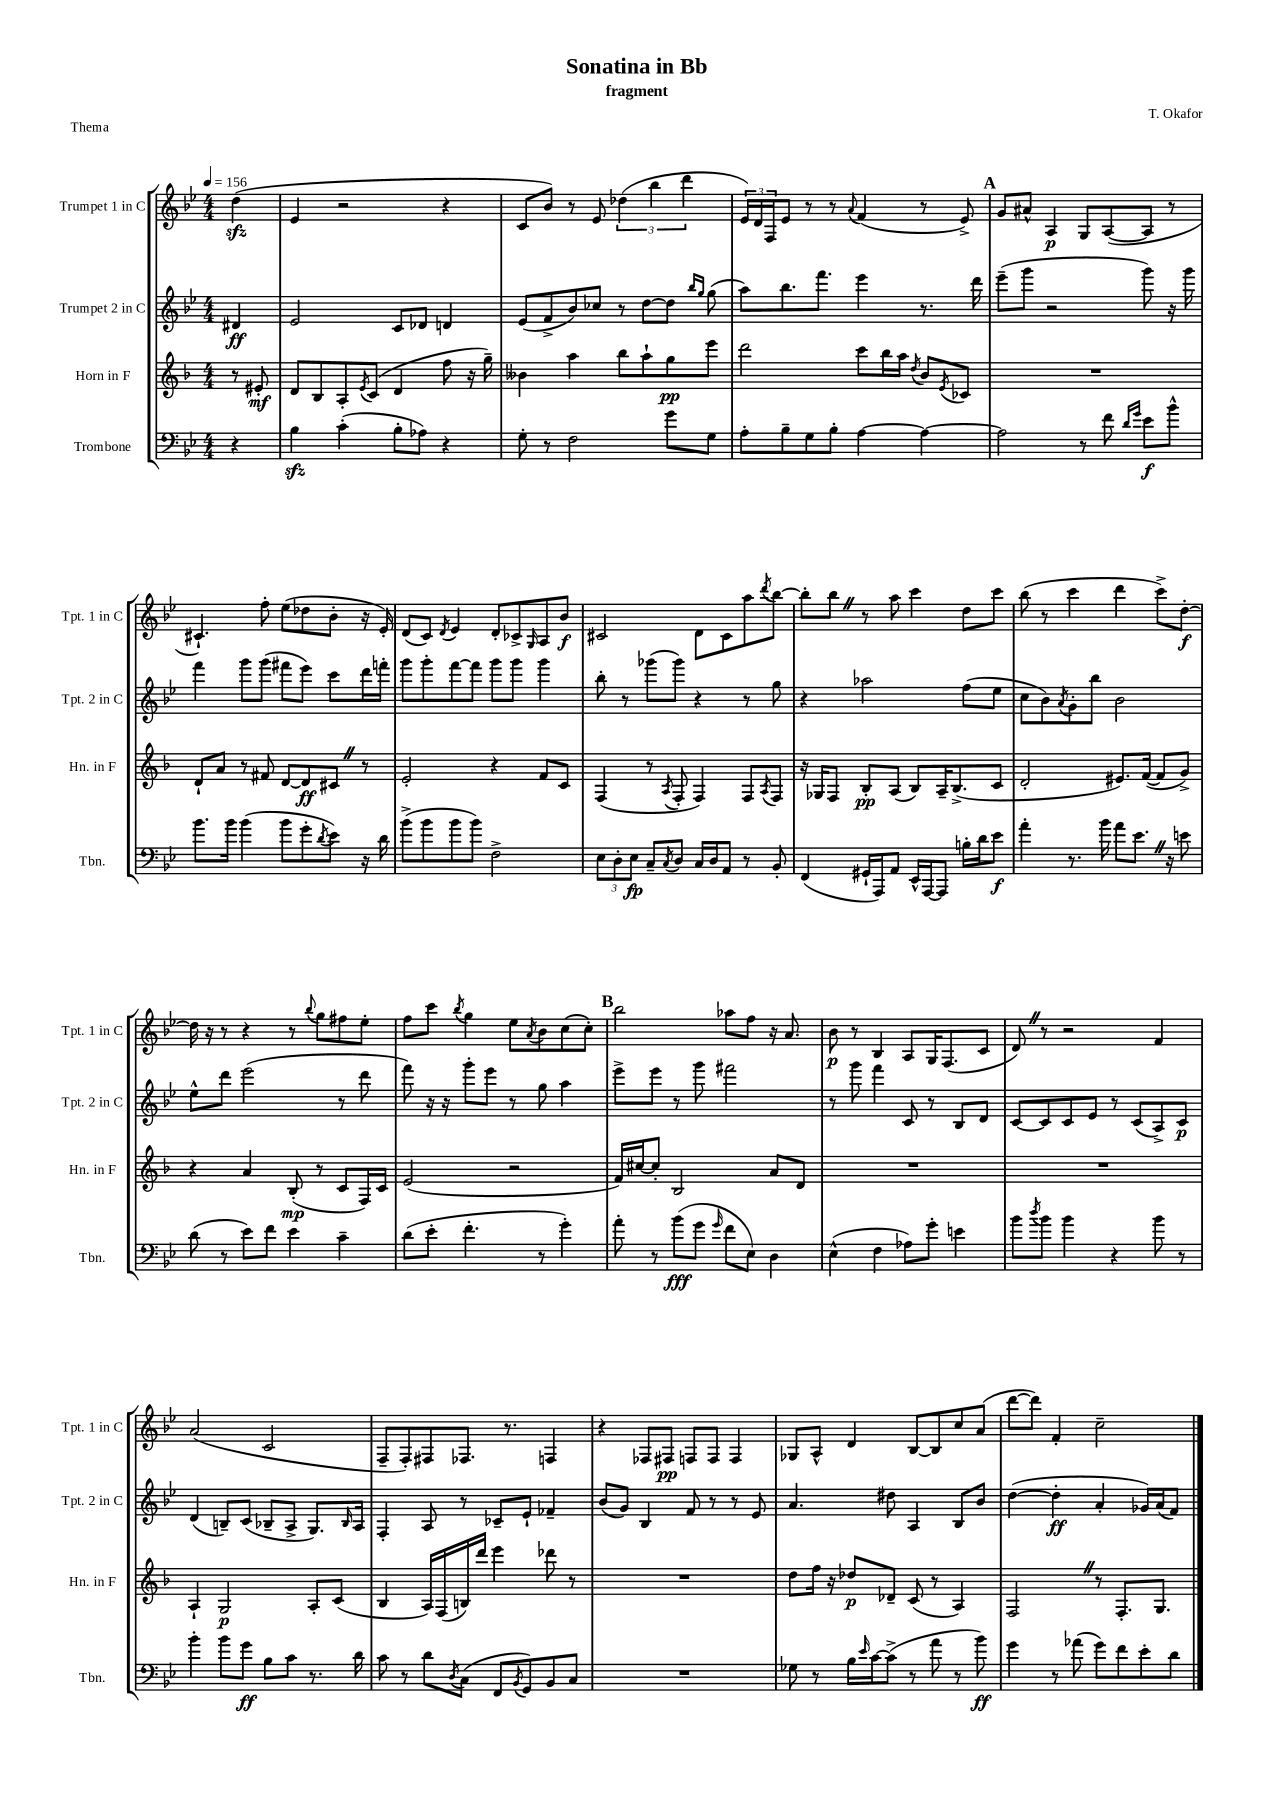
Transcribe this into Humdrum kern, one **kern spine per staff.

**kern	**kern	**kern	**kern
*staff4	*staff3	*staff2	*staff1
*clefF4	*clefG2	*clefG2	*clefG2
*k[b-e-]	*k[b-]	*k[b-e-]	*k[b-e-]
*M4/4	*M4/4	*M4/4	*M4/4
*MM156	*MM156	*MM156	*MM156
4r	8r	4d#	(4dd
.	8e#'	.	.
=	=	=	=
4B-	8d	2e-	4e-
.	8B-	.	.
(4c'	8A'	.	2r
.	8qe	.	.
.	(8c	.	.
8B-'	4d	8c	.
8A-)	.	8d-	.
4r	8ff	4d	4r
.	16r	.	.
.	16gg~)	.	.
=	=	=	=
8G'	4b--	(8e-	8c
8r	.	8f^	8b-)
2F	4aa	8b-)	8r
.	.	8cc-	8e-
.	8bb-	8r	(6dd-
.	8aa`	[8dd	.
.	.	.	6bb-
8g	8gg	8dd]	.
.	.	.	6ddd
.	.	16qqbb-	.
.	.	16qqgg	.
8G	8eee	(8gg	.
=	=	=	=
8A'	2ddd	8aa)	24e-)
.	.	.	24d
.	.	.	24F
8B-~	.	8.bb-	8e-
8G	.	.	8r
.	.	8.fff	.
8B-'	.	.	8r
.	.	.	8qqa
[4A	8ccc	4eee-	(4f
.	16bb-	.	.
.	16aa	.	.
.	8qdd	.	.
4A_	8b-	8.r	8r
.	8qe	.	.
.	8c-	.	8e-^)
.	.	16ddd	.
=	=	=	=
2A]	1r	(8eee-~	8g
.	.	8ggg	8a#^^
.	.	2r	4A
8r	.	.	8G
8f	.	.	([8A
16qqd	.	.	.
16qqg	.	.	.
8e-	.	8ggg)	8A]
8b-^^	.	16r	8r
.	.	16ggg	.
=	=	=	=
8.b-	8d`	4fff	4.c#`)
.	8a	.	.
16b-	.	.	.
(4b-	8r	8ggg	.
.	8f#	(8ggg	8ff'
8b-	[8d	8fff#	(8ee-
8g'	8d]	8eee-)	8dd-
8qd	.	.	.
8e-)	8c#	8ccc	8b-'
16r	8r	16ddd	16r
16d	.	16fff'	16e-')
=	=	=	=
(8b-^	2e'	8ggg	(8d
8b-	.	8ggg'	8c)
.	.	.	8qd
8b-	.	[8fff	4e-
8b-)	.	8fff]	.
2F^	4r	8ggg	8d'
.	.	8ggg	8c-^
.	.	.	16qqG
.	8f	4ggg	8A
.	8c	.	8b-
=	=	=	=
12E-	(4F	8bb-'	2c#
12D'	.	.	.
.	.	8r	.
12E-	.	.	.
8C~	8r	(8ggg-	.
8qC	8qA	.	.
8D	8F'	8ggg-)	.
16C	4F)	4r	8d
16D	.	.	.
8AA	.	.	8c#
8r	8F	8r	8aa
.	8qA	.	8qddd
8BB-'	8F	8gg	[8bb-
=	=	=	=
(4FF	16r	4r	8bb-']
.	16G-	.	.
.	8F	.	8bb-
16GG#`	8B-'	2aa-	8r
16AAA)	.	.	.
8AA	(8A	.	8aa
16EE-^^	8B-)	.	4ccc
[16AAA	.	.	.
8AAA]	16A~	.	.
.	(8.B-^	.	.
16B'	.	(8ff	8dd
16d	.	.	.
8e-	8c	8ee-	8ccc
=	=	=	=
4a'	2d'	8cc	(8bb-
.	.	8b-)	8r
.	.	8qa	.
8.r	.	8g'	4ccc
.	.	8bb-	.
16b-	.	.	.
8a	8.e#)	2b-	4ddd
8.e-	.	.	.
.	([16f	.	.
.	8f]	.	8ccc^)
16r	.	.	.
8e	8g^)	.	[8dd'
=	=	=	=
(8d	4r	8ee-^^	16dd]
.	.	.	16r
8r	.	8ddd	8r
8e-)	4a	(2eee-	4r
8f	.	.	.
4e-	(8B-'	.	8r
.	.	.	8qqbb-
.	8r	.	8gg
4c~	8c	8r	8ff#
.	16F)	8ddd	8ee-'
.	16c	.	.
=	=	=	=
(8d	(2e	8fff)	8ff
8e-'	.	16r	8ccc
.	.	16r	.
.	.	.	8qbb-
4.f'	.	8ggg'	4gg
.	.	8eee-	.
.	2r	8r	8ee-
.	.	.	8qa
8r	.	8gg	8b-
4g')	.	4aa	(8cc
.	.	.	8cc')
=	=	=	=
8a'	16f)	8eee-^	2bb-
.	[16cc#	.	.
8r	8cc#']	8eee-	.
(8b-	2B-	8r	.
8g	.	8ggg	.
16qqg	.	.	.
8f	.	2fff#	8aa-
8E-)	.	.	8ff
4D	8a	.	16r
.	.	.	8.a
.	8d	.	.
=	=	=	=
(4E-^^	1r	8r	8b-
.	.	8ggg	8r
4F	.	4fff	4B-
8A-)	.	8c	8A
8g'	.	8r	16G
.	.	.	(8.F
4e	.	8B-	.
.	.	8d	8c
=	=	=	=
8b-	1r	[8c	8d)
8qdd	.	.	.
8b-	.	8c]	8r
4b-	.	8c	2r
.	.	8e-	.
4r	.	8r	.
.	.	(8c	.
8b-	.	8A^)	4f
8r	.	8c	.
=	=	=	=
4b-'	4A`	(4d	(2a
8b-	2G	8B~)	.
8g	.	(8c	.
8B-	.	8B-~	2c
8c	.	8A^	.
8.r	8A'	8.G)	.
.	(8c	.	.
.	.	16qqB-	.
16d	.	16A	.
=	=	=	=
8c	4B-	4F'	8F~
8r	.	.	8F')
8d	16A)	8A	8F#
.	(16F	.	.
8qD	.	.	.
(8C	16B)	8r	8.F-
.	16ddd	.	.
8FF	4eee	8c-~	.
.	.	.	8.r
8qBB-	.	.	.
8GG)	.	8e-`	.
8BB-	8ddd-	4f-~	4F
8C	8r	.	.
=	=	=	=
1r	1r	(8b-	4r
.	.	8g)	.
.	.	4B-	8F-
.	.	.	8F#
.	.	8f	8F
.	.	8r	8F
.	.	8r	4F
.	.	8e-	.
=	=	=	=
8G-	8dd	4.a	8G-
8r	16ff	.	8A^^
.	16r	.	.
16B-	8dd-	.	4d
16qqe-	.	.	.
[16c	.	.	.
(8c^]	8d-~	8dd#	.
8r	(8c	4A	[8B-
8a	8r	.	8B-]
8r	4A)	8B-	8cc
8b-)	.	8b-	(8a
=	=	=	=
4g	2F	([4dd	[8ddd
.	.	.	8ddd])
8r	.	4dd']	4f'
(8a-	.	.	.
8g)	8r	4a'	2cc~
8f	8.F'	.	.
8e-'	.	16g-)	.
.	8.G	(16a	.
8d	.	8f)	.
==	==	==	==
*-	*-	*-	*-
